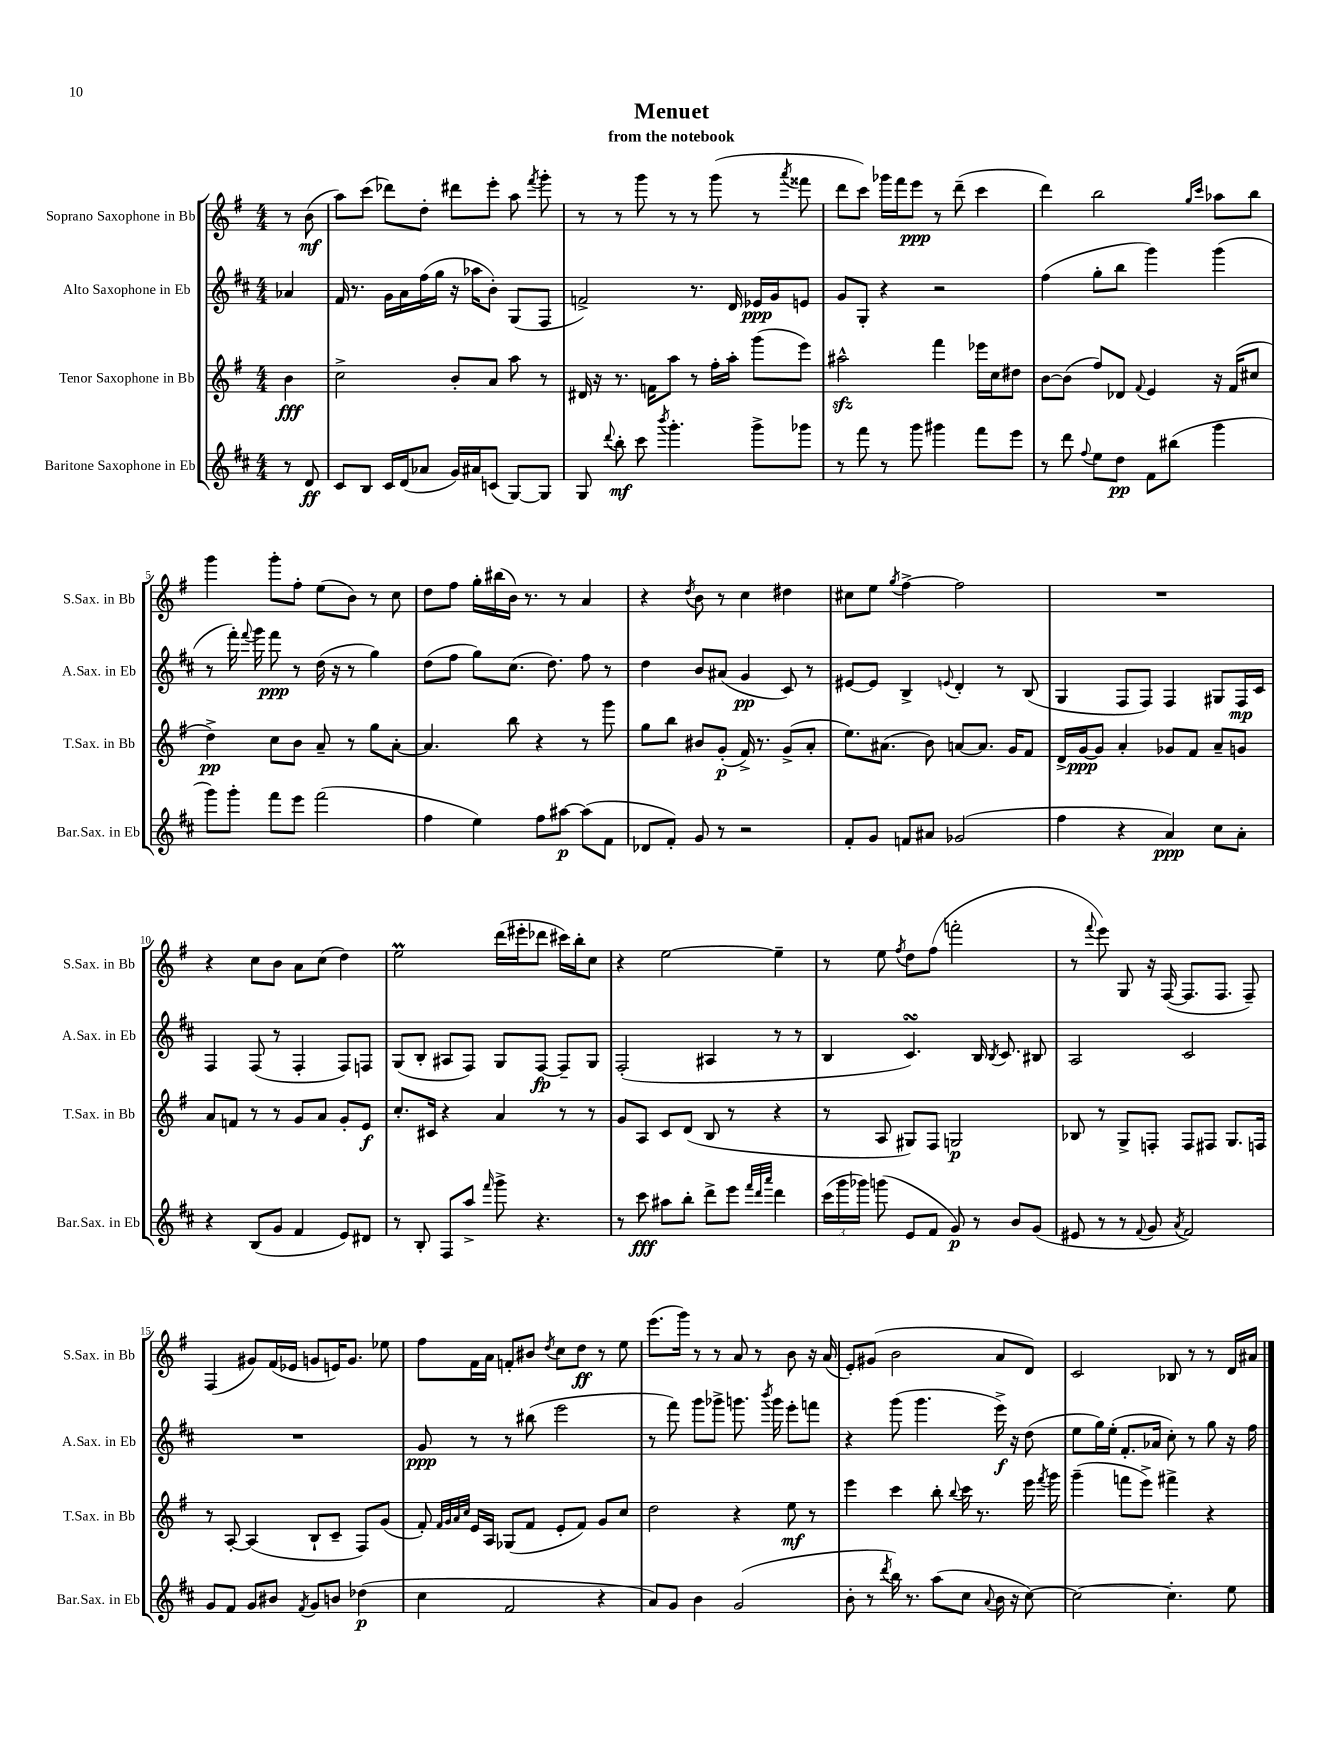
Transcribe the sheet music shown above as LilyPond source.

\header { title = "Menuet" subtitle = "from the notebook" }
<<
\new StaffGroup <<
\new Staff = "s0" \with { instrumentName = "Soprano Saxophone in Bb" shortInstrumentName = "S.Sax. in Bb" } {
    \clef treble \key g \major \numericTimeSignature \time 4/4 \partial 4
    \autoBeamOff r8 b'8\mf( |
    a''8[) c'''8]( des'''8[) d''8]-. dis'''8[ e'''8]-. a''8 \acciaccatura { fis'''8 } g'''8-. |
    r8 r8 g'''8 r8 r8 g'''8( r8 \acciaccatura { a'''8 } fisis'''8 |
    d'''8[ c'''8]) ges'''16[ fis'''16 e'''8]\ppp r8 d'''8--( c'''4 |
    d'''4) b''2 \grace { g''16[ c'''16] } aes''8[ b''8] |
    g'''4 g'''8[-. fis''8]-. e''8[( b'8]) r8 c''8 |
    d''8[ fis''8] g''16[-. bis''16( b'16]) r8. r8 a'4 |
    r4 \acciaccatura { d''8 } b'8 r8 c''4 dis''4 |
    cis''8[ e''8] \acciaccatura { g''8 } fis''4~-> fis''2 |
    R1 |
    r4 c''8[ b'8] a'8[ c''8]( d''4) |
    e''2\prall d'''16[( eis'''16-. des'''8] cis'''16[) b''16-. c''8] |
    r4 e''2~ e''4-- |
    r8 e''8 \acciaccatura { fis''8 } d''8[ fis''8]( f'''2-. |
    r8 \appoggiatura { fis'''8 } e'''8) g8 r16 fis16~( fis8.[ fis8.] fis8--) |
    fis4( gis'8[) fis'16( ees'16] g'8[ e'16) g'8.] ees''8 |
    fis''8[ fis'16 a'16] f'8[-. bis'8] \acciaccatura { d''8 } c''8[ d''8]\ff r8 e''8 |
    e'''8.[( g'''16]) r8 r8 a'8 r8 b'8 r16 a'16( |
    e'8[-.) gis'8]( b'2 a'8[ d'8]) |
    c'2 bes8 r8 r8 d'16[ ais'16] \bar "|." |
}
\new Staff = "s1" \with { instrumentName = "Alto Saxophone in Eb" shortInstrumentName = "A.Sax. in Eb" } {
    \clef treble \key d \major \numericTimeSignature \time 4/4 \partial 4
    \autoBeamOff aes'4 |
    fis'16 r8. g'16[ a'16 fis''16( g''16] r16 aes''16[ b'8]-.) g8[( fis8] |
    f'2->) r8. d'16 ees'16[\ppp g'16 e'8] |
    g'8[ g8]-. r4 r2 |
    fis''4( g''8[-. b''8] g'''4) g'''4( |
    r8 fis'''16-.) \appoggiatura { fis'''8 } g'''16 fis'''8\ppp r8 d''16( r16 r8 g''4) |
    d''8[( fis''8] g''8[) cis''8.]( d''8.) fis''8 r8 |
    d''4 b'8[ ais'8]( g'4\pp cis'8) r8 |
    eis'8[~ eis'8] b4-> \appoggiatura { e'8 } d'4-. r8 b8( |
    g4 fis8[ fis8]) fis4 gis8[ fis16\mp cis'16] |
    fis4 fis8( r8 fis4-. fis8[) f8] |
    g8[( b8]-. ais8[ fis8]) g8[ fis8]~\fp fis8[-- g8] |
    fis2-.( ais4 r8 r8 |
    b4 cis'4.\turn) b16 \acciaccatura { b8 } cis'8. bis8 |
    a2 cis'2 |
    R1 |
    g'8\ppp r8 r8 bis''8( e'''2 |
    r8 fis'''8) g'''8[ ges'''8]-> g'''8. \acciaccatura { b'''8 } g'''16 e'''8[-. f'''8] |
    r4 g'''8( g'''4. e'''16->\f) r16 d''8( |
    e''8[ g''16) e''16]-.( fis'8.[-. aes'16] cis''8-.) r8 g''8 r16 fis''16 \bar "|." |
}
\new Staff = "s2" \with { instrumentName = "Tenor Saxophone in Bb" shortInstrumentName = "T.Sax. in Bb" } {
    \clef treble \key g \major \numericTimeSignature \time 4/4 \partial 4
    \autoBeamOff b'4\fff |
    c''2-> b'8[-. a'8] a''8 r8 |
    dis'16 r16 r8. f'16[ a''8] r8 fis''16[-. a''16]-. g'''8[( e'''8]) |
    ais''2-^\sfz fis'''4 ees'''16[ c''16 dis''8] |
    b'8[~ b'8]( fis''8[) des'8] \appoggiatura { fis'8 } e'4 r16 fis'16[( cis''8] |
    d''4->\pp) c''8[ b'8] a'8-- r8 g''8[ a'8]~-. |
    a'4. b''8 r4 r8 g'''8 |
    g''8[ b''8] bis'8[ g'8]-.\p( fis'16->) r8. g'8[->( a'8]-. |
    e''8.[) ais'8.]( b'8) a'8[~ a'8.] g'16[ fis'8] |
    d'16[-> g'16~\ppp g'8] a'4-. ges'8[ fis'8] a'8[-- g'8] |
    a'8[ f'8] r8 r8 g'8[ a'8] g'8[-. e'8]\f |
    c''8.[-. cis'16] r4 a'4 r8 r8 |
    g'8[ a8] c'8[ d'8]( b8 r8 r4 |
    r8 a8 gis8[) fis8] g2\p |
    bes8 r8 g8[-> f8]-. f8[ fis8] g8.[ f16] |
    r8 a8~-. a4( b8[-! c'8]-- fis8[) g'8]( |
    fis'8-.) \grace { fis'32[ g'32 a'32 c''32] } e'16[ a16] ges8[( fis'8] e'8[-. fis'8]) g'8[ c''8] |
    d''2 r4 e''8\mf r8 |
    e'''4 c'''4 b''8-. \appoggiatura { b''8 } c'''16 r8. e'''16 \acciaccatura { fis'''8 } g'''16 |
    g'''4--( f'''8[ e'''8]->) fis'''4-> r4 \bar "|." |
}
\new Staff = "s3" \with { instrumentName = "Baritone Saxophone in Eb" shortInstrumentName = "Bar.Sax. in Eb" } {
    \clef treble \key d \major \numericTimeSignature \time 4/4 \partial 4
    \autoBeamOff r8 d'8\ff |
    cis'8[ b8] cis'16[ d'16( aes'8] g'16[) ais'16 c'8]( g8[~) g8] |
    g8 \appoggiatura { d'''8 } b''8-.\mf cis'''8 \acciaccatura { b'''8 } g'''4.-. g'''8[-> ges'''8] |
    r8 fis'''8 r8 g'''8 gis'''4 fis'''8[ e'''8] |
    r8 d'''8 \appoggiatura { fis''8 } e''8[ d''8]\pp fis'8[ bis''8]( g'''4 |
    g'''8[) g'''8]-. fis'''8[ e'''8] fis'''2( |
    fis''4 e''4) fis''8[ ais''8]~\p ais''8[( fis'8] |
    des'8[ fis'8]-.) g'8 r8 r2 |
    fis'8[-. g'8] f'8[ ais'8] ges'2( |
    fis''4 r4 a'4\ppp) cis''8[ a'8]-. |
    r4 b8[( g'8] fis'4 e'8[) dis'8] |
    r8 b8-. fis8[ a''8]-> \grace { fis'''16 } g'''8-> r4. |
    r8 cis'''8\fff ais''8[ b''8]-. d'''8[-> e'''8] \grace { fis'''32[ d'''32 a'''32] } d'''4 |
    \tuplet 3/2 { cis'''16[( g'''16 ges'''16]) } g'''8( e'8[ fis'8] g'8\p) r8 b'8[ g'8]( |
    eis'8 r8 r8 \appoggiatura { fis'8 } g'8 \acciaccatura { a'8 } fis'2) |
    g'8[ fis'8] g'8[ bis'8] \acciaccatura { fis'8 } g'8[ b'8] des''4\p( |
    cis''4 fis'2 r4 |
    a'8[) g'8] b'4 g'2( |
    b'8-. r8 \acciaccatura { d'''8 } b''16) r8. a''8[( cis''8] \appoggiatura { a'8 } b'16 r16 cis''8~) |
    cis''2~ cis''4.-. e''8 \bar "|." |
}
>>
>>
